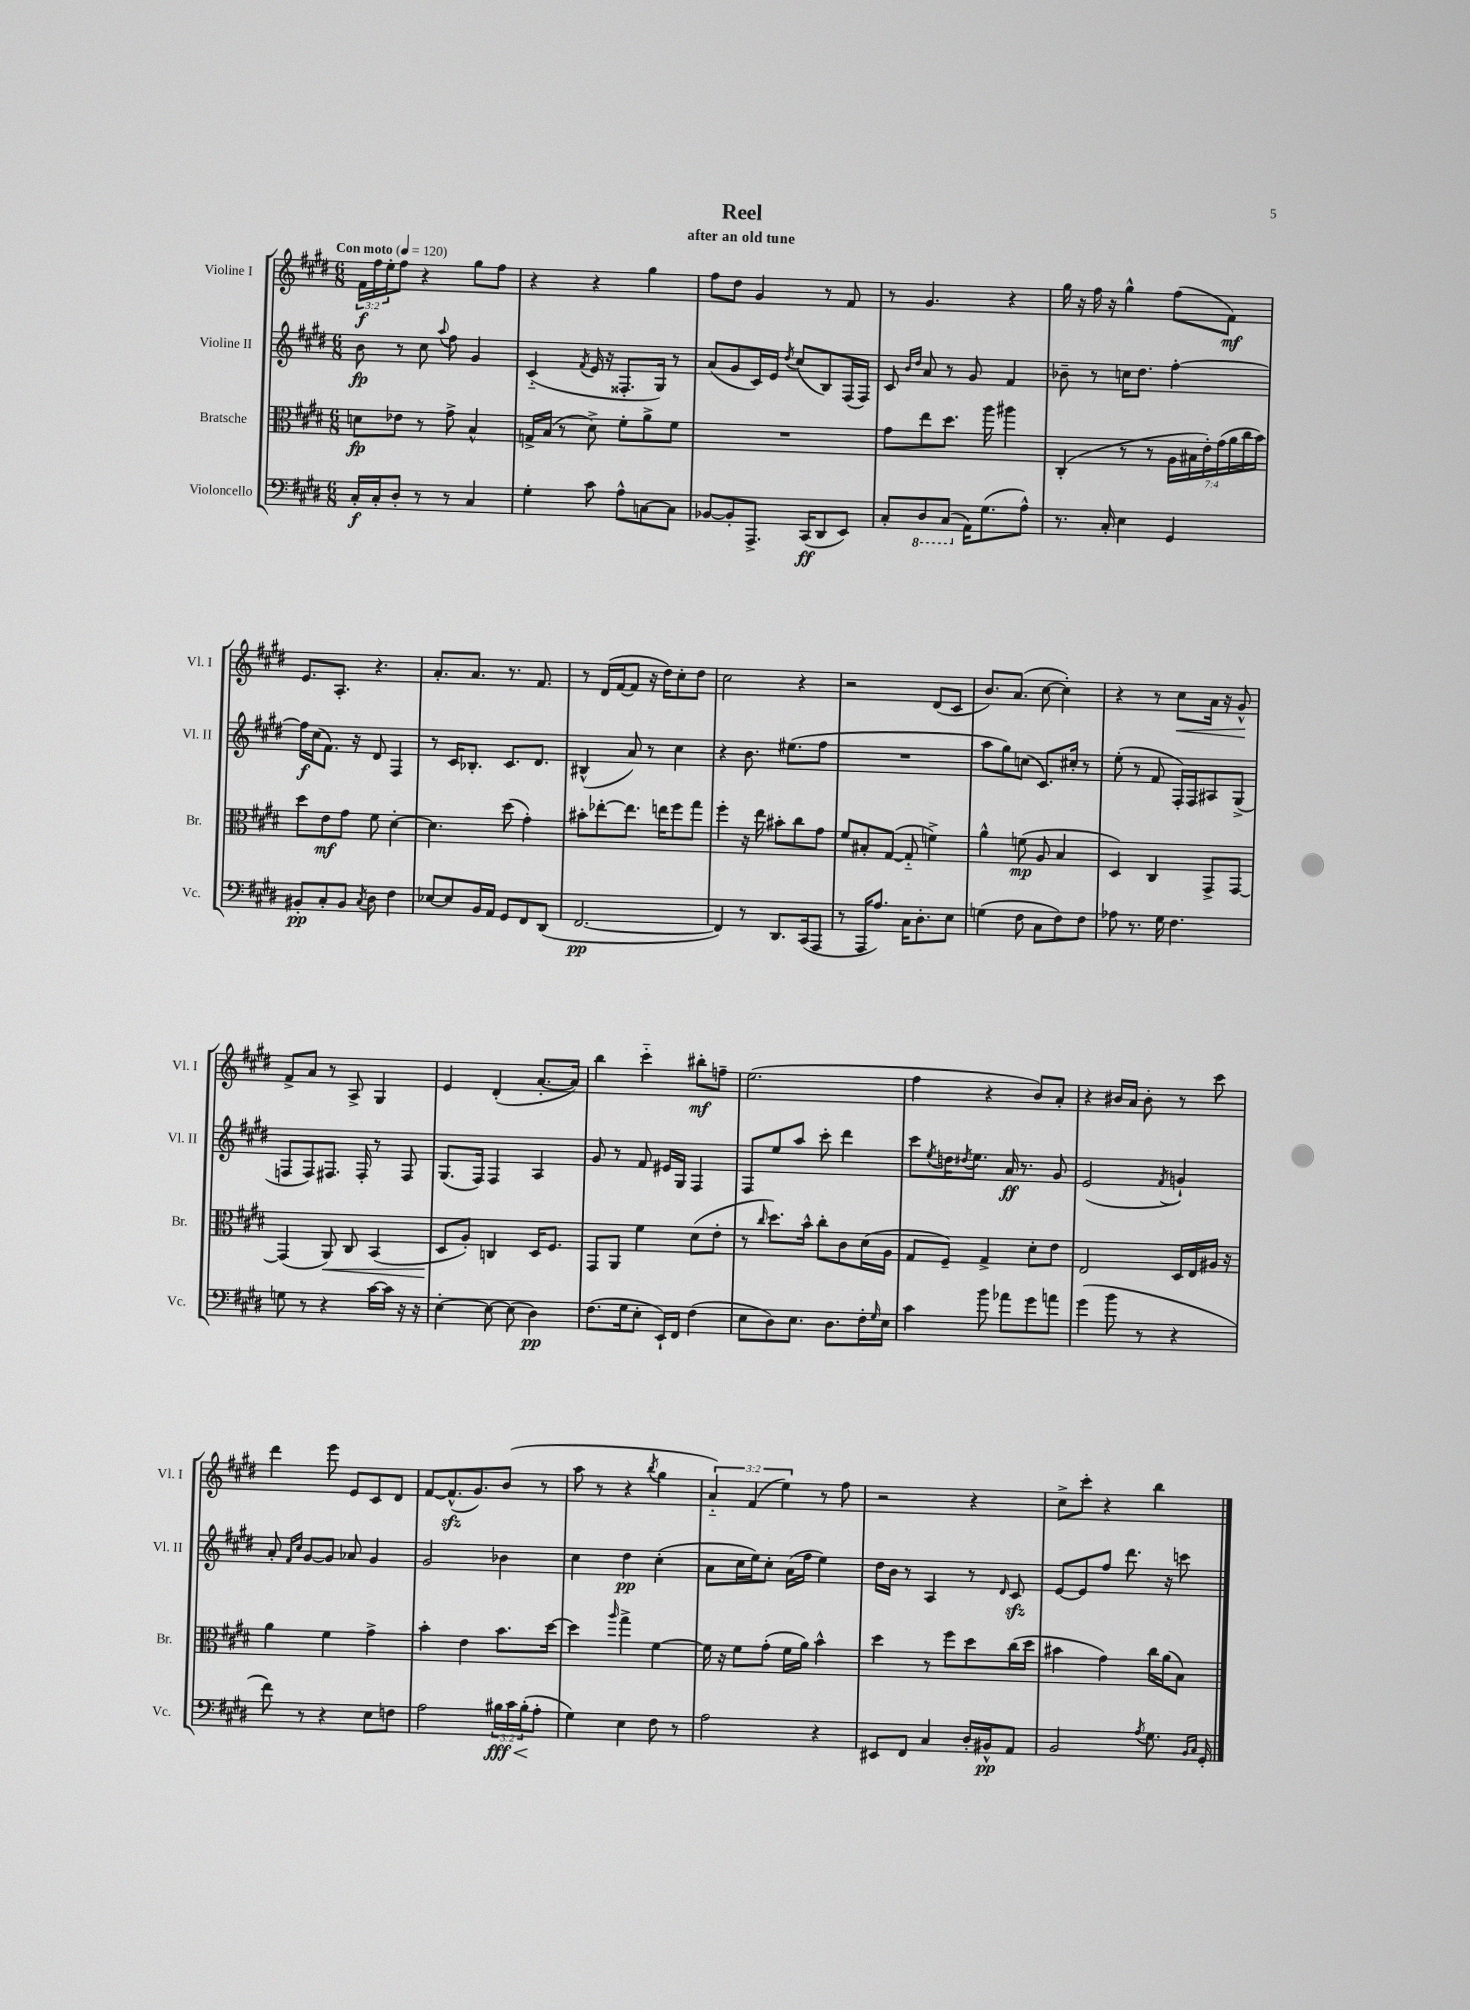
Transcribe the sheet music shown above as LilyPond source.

\header { title = "Reel" subtitle = "after an old tune" }
<<
\new StaffGroup <<
\new Staff = "s0" \with { instrumentName = "Violine I" shortInstrumentName = "Vl. I" } {
    \clef treble \key e \major \numericTimeSignature \time 6/8 \override Staff.TupletNumber.text = #tuplet-number::calc-fraction-text \tempo "Con moto" 4 = 120
    \tuplet 3/2 { fis'16\f fis''16 e''16-. } fis''8 r4 gis''8 fis''8 |
    r4 r4 gis''4 |
    fis''8 dis''8 gis'4 r8 fis'8 |
    r8 gis'4. r4 |
    gis''16 r16 fis''16 r16 gis''4-^ fis''8( fis'8\mf) |
    e'8. a8.-. r4. |
    a'8.-. a'8. r8. fis'8. |
    r8 dis'16( fis'16~ fis'8 r16 dis''16) cis''8-. dis''8 |
    cis''2 r4 |
    r2 dis'8( cis'8 |
    b'8.) a'8.( cis''8~ cis''4-.) |
    r4 r8 cis''8\< a'16 r16 gis'8-^\! |
    fis'8-> a'8 r8 a8-> gis4 |
    e'4 dis'4-.( a'8.~-. a'16) |
    b''4 cis'''4-_ bis''8-.\mf f''8-- |
    e''2.( |
    fis''4 r4 b'8) a'8-. |
    r4 bis'16 a'16 bis'8-. r8 cis'''8 |
    dis'''4 e'''8 e'8 cis'8 dis'8 |
    fis'8~ fis'8.-^\sfz( gis'8.) b'8( r8 |
    a''8 r8 r4 \acciaccatura { b''8 } gis''4 |
    \tuplet 3/2 { a'4-_) fis'4( e''4) } r8 fis''8 |
    r2 r4 |
    cis''8-> cis'''8-. r4 b''4 \bar "|." |
}
\new Staff = "s1" \with { instrumentName = "Violine II" shortInstrumentName = "Vl. II" } {
    \clef treble \key e \major \numericTimeSignature \time 6/8
    b'8\fp r8 cis''8 \appoggiatura { a''8 } fis''8 gis'4 |
    cis'4-_( \acciaccatura { fis'8 } e'16 r16 fisis8.-. gis16) r8 |
    a'8( gis'8 cis'16) e'16 \acciaccatura { dis''8 } cis''8( b8) fis16( fis16) |
    cis'8 \grace { b'16 dis''16 } a'8 r8 gis'8 fis'4 |
    bes'8-- r8 c''16 dis''8. fis''4~-. |
    fis''16\f cis''16( fis'8.) r16 dis'8 fis4 |
    r8 cis'16 bes8.-. cis'8. dis'8. |
    bis4-^( a'8) r8 cis''4 |
    r4 b'8. eis''8.( fis''8 |
    R2. |
    a''8 gis''8) c''8( cis'8.) cis''16-. r8 |
    e''8-.( r8 fis'8 fis16-.) fis16 ais8 gis8->( |
    f8 f8) fis8. fis16-. r8 fis8 |
    gis8.( fis16) fis4 a4 |
    gis'8 r8 fis'8 eis'16 gis16 fis4 |
    fis8 e''8 a''8 cis'''8-. dis'''4 |
    cis'''8 \acciaccatura { e''8 } d''16 \acciaccatura { dis''8 } e''8. a'16\ff r8. gis'8 |
    e'2( \acciaccatura { fis'8 } g'4-!) |
    a'8-. \grace { fis'16 cis''16 } gis'8~ gis'8 aes'8 gis'4 |
    gis'2 bes'4 |
    cis''4 dis''4\pp cis''4-.( |
    a'8 cis''16 e''16) cis''8-. a'16( fis''16 e''4) |
    dis''16 b'16 r8 a4 r8 \grace { dis'16 } cis'8\sfz |
    e'8~ e'8 fis''8 dis'''8. r16 c'''8 \bar "|." |
}
\new Staff = "s2" \with { instrumentName = "Bratsche" shortInstrumentName = "Br." } {
    \clef alto \key e \major \numericTimeSignature \time 6/8 \override Staff.TupletNumber.text = #tuplet-number::calc-fraction-text
    d'8\fp ees'8 r8 gis'8-> b4-^ |
    g16-> b16( r8 dis'8->) fis'8-. a'8-> fis'8 |
    R2. |
    gis'8 e''8 dis''8. a''16 ais''4 |
    cis4-.( r8 r8 \tuplet 7/4 { a16 bis16 e'16-.) gis'16( a'16 cis''16 b'16) } |
    dis''8 e'8\mf gis'8 fis'8 dis'4~-. |
    dis'4. dis''8( gis'4-.) |
    bis'8-. ees''8~-. ees''8. e''16 fis''8 gis''8 |
    fis''4-. r16 e''16 bis'8-. cis''8 gis'8 |
    fis'8 bis8-. gis8~( gis8-_ f'4->) |
    a'4-^ f'8\mp( a8 b4 |
    dis4) cis4 gis,8-> gis,8~ |
    gis,4( a,8\<) cis8 b,4( |
    dis8\! a8-.) c4 dis16 fis8. |
    gis,8 a,8 fis'4 dis'8( e'8-. |
    r8 \grace { cis''16 } dis''8.) b'16-^ cis''8-. cis'8 dis'16( a16 |
    gis8 fis8--) gis4-> dis'8-. e'8 |
    e2 dis16 e16 ais16 r16 |
    a'4 fis'4 gis'4-> |
    b'4-. e'4 b'8. dis''16~ |
    dis''4 \grace { a''16 } gis''4-> fis'4~ |
    fis'16 r16 fis'8 gis'8-.( fis'16 a'16) b'4-^ |
    dis''4 r8 fis''8 dis''8 cis''16( dis''16 |
    bis'4 gis'4) cis''16 a'16( b8) \bar "|." |
}
\new Staff = "s3" \with { instrumentName = "Violoncello" shortInstrumentName = "Vc." } {
    \clef bass \key e \major \numericTimeSignature \time 6/8 \override Staff.TupletNumber.text = #tuplet-number::calc-fraction-text
    cis16-.\f cis16-. dis8-. r8 r8 cis4 |
    gis4-. cis'8 a8-^ c8~ c8 |
    bes,8~ bes,8-. a,,8.-> cis,16\ff( dis,8 e,8) |
    cis8-. \ottava #-1 dis,8 cis,8( \ottava #0 a,16) gis8.( a8-^) |
    r8. cis16-. e4 gis,4 |
    bis,8-.\pp cis8-. bis,8 \acciaccatura { cis8 } dis8 fis4 |
    ees8~ ees8 b,16 a,16 gis,8 fis,8 dis,8( |
    fis,2.~\pp |
    fis,4) r8 dis,8. cis,16( a,,8 |
    r8 a,,16 a8.) cis16 dis8.-. e8 |
    g4( fis8 cis8 fis8) fis8 |
    aes8 r8. gis16 fis4. |
    g8 r8 r4 cis'16~ cis'16 r16 r16 |
    e4~-. e8~ e8( dis4\pp) |
    fis8.( gis16 e8-. e,16-!) fis,16 fis4( |
    e8 dis8) e8. dis8. fis16-. \grace { gis16 } e16 |
    cis'4 b'8 aes'8 gis'8 a'8 |
    gis'4( b'8 r8 r4 |
    fis'8) r8 r4 e8 f8 |
    a2 \tuplet 3/2 { bis16\fff\< cis'16 bis16-.\!( } a8-. |
    gis4) e4 fis8 r8 |
    a2 r4 |
    eis,8 fis,8 cis4 dis16-. bis,16-^\pp a,8 |
    b,2 \acciaccatura { a8 } gis8. \grace { b,16 cis16 } gis,16-. \bar "|." |
}
>>
>>
\layout { \context { \Score \remove "Bar_number_engraver" } }
